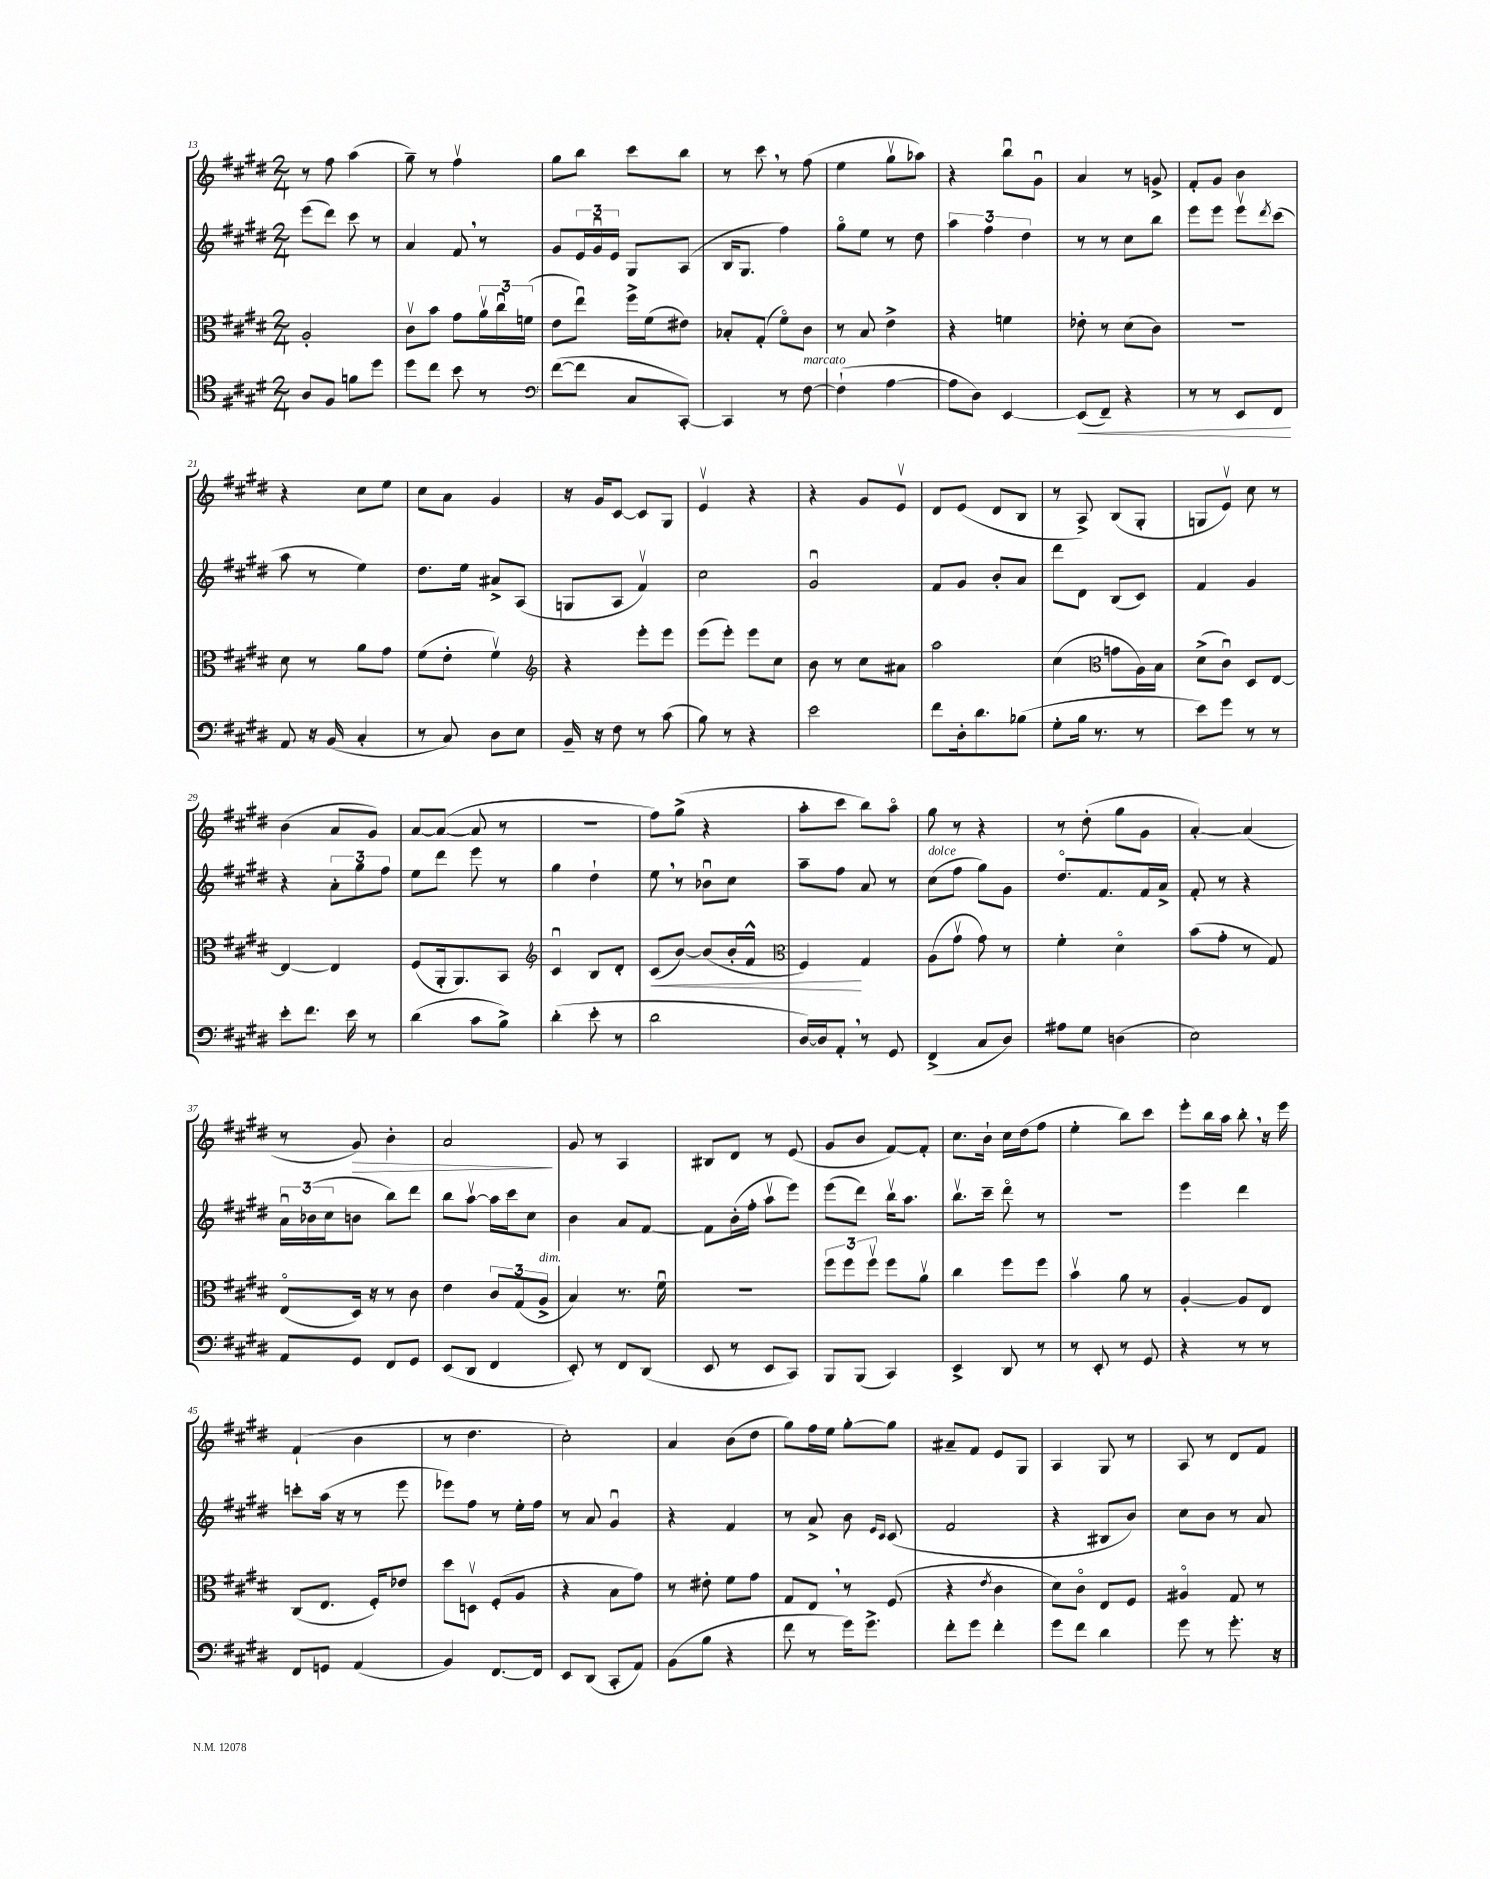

**kern	**dynam	**kern	**dynam	**kern	**kern	**dynam
*part4	*part4	*part3	*part3	*part2	*part1	*part1
*staff4	*staff4	*staff3	*staff3	*staff2	*staff1	*staff1
*clefC4	*	*clefC3	*	*clefG2	*clefG2	*
*k[f#c#g#d#]	*	*k[f#c#g#d#]	*	*k[f#c#g#d#]	*k[f#c#g#d#]	*
*M2/4	*	*M2/4	*	*M2/4	*M2/4	*
=13	=13	=13	=13	=13	=13	=13
8A/L	.	2A'/	.	(8eee\L	8r	.
8F#/J	.	.	.	8ddd#\J)	8ff#\	.
8fn\L	.	.	.	8ccc#\	(4aa\	.
8dd#\J	.	.	.	8r	.	.
=14	=14	=14	=14	=14	=14	=14
8dd#\L	.	8c#v\L	.	4a/	8gg#~\)	.
8cc#\J	.	8b\J	.	.	8r	.
8b\	.	8g#\L	.	8f#,/	4ff#v\	.
8r	.	24av\L	.	8r	.	.
.	.	24cc#u\	.	.	.	.
.	.	(24fn\JJ	.	.	.	.
=15	=15	=15	=15	=15	=15	=15
*clefF4	*	*	*	*	*	*
([8f#\L	.	8e\L	.	8g#/L	8gg#\L	.
8f#\J]	.	8eeu\J)	.	24e/L	8bb\J	.
.	.	.	.	24g#u/	.	.
.	.	.	.	24e/JJ	.	.
8C#/L	.	16ff#^\LL	.	8G#/L	8ccc#\L	.
.	.	(16f#\J	.	.	.	.
[8CC#'/J)	.	8e#X\J)	.	(8A/J	8bb\J	.
=16	=16	=16	=16	=16	=16	=16
4CC#/]	.	8B-X'/L	.	16B/KL	8r	.
.	.	.	.	8.G#/J	.	.
.	.	(8G#'/J	.	.	8ccc#,\	.
8r	.	8f#\L)	.	4ff#\)	8r	.
!LO:TX:a:i:t=marcato	!	!	!	!	!	!
[8F#\	.	8c#\J	.	.	(8ff#\	.
=17	=17	=17	=17	=17	=17	=17
(4F#`\]	.	8r	.	8gg#\L	4ee\	.
.	.	8B/	.	8ee\J	.	.
[4A\	.	4e^\	.	8r	8gg#v\L	.
.	.	.	.	8dd#\	8aa-X\J)	.
=18	=18	=18	=18	=18	=18	=18
8A\L]	.	4r	.	6aa\	4r	.
8D#\J)	.	.	.	.	.	.
.	.	.	.	6ff#\	.	.
[4EE/	.	4fn\	.	.	8bbu\L	.
.	.	.	.	6dd#\	.	.
.	.	.	.	.	8g#u\J	.
=19	=19	=19	=19	=19	=19	=19
!	!LO:HP:b	!	!	!	!	!
(8EE/L]	<	8e-X'\	.	8r	4a/	.
8FF#~/J)	.	8r	.	8r	.	.
4r	.	(8d#\L	.	8cc#\L	8r	.
.	.	8c#\J)	.	8bb\J	8gn^/	.
=20	=20	=20	=20	=20	=20	=20
8r	.	2r	.	8eee\L	8f#'/L	.
8r	.	.	.	8eee\J	8g#/J	.
8EE/L	.	.	.	8eeev\L	4b\	.
.	.	.	.	8qddd#/	.	.
8FF#/J	.	.	.	(8ccc#\J	.	.
.	[	.	.	.	.	.
!!LO:LB:g=z
=21	=21	=21	=21	=21	=21	=21
8AA/	.	8d#\	.	8aa\	4r	.
16r	.	8r	.	8r	.	.
(16BB/	.	.	.	.	.	.
4C#'/	.	8a\L	.	4ee\)	8cc#\L	.
.	.	8g#\J	.	.	8ee\J	.
=22	=22	=22	=22	=22	=22	=22
8r	.	(8f#\L	.	8.dd#\L	8cc#\L	.
8C#/)	.	8e'\J	.	.	8a\J	.
.	.	.	.	16ee\Jk	.	.
8D#\L	.	4f#v\)	.	8a#X^/L	4g#/	.
8E\J	.	.	.	(8A/J	.	.
=23	=23	=23	=23	=23	=23	=23
*	*	*clefG2	*	*	*	*
16BB~/	.	4r	.	8Gn/L	16r	.
16r	.	.	.	.	16g#/KL	.
8F#\	.	.	.	8A/J	[8c#/J	.
8r	.	8eee'\L	.	4f#v/)	8c#/L]	.
(8c#\	.	8eee\J	.	.	8G#/J	.
=24	=24	=24	=24	=24	=24	=24
8B\)	.	(8eee\L	.	2cc#\	4ev/	.
8r	.	8eee'\J)	.	.	.	.
4r	.	8eee\L	.	.	4r	.
.	.	8cc#\J	.	.	.	.
=25	=25	=25	=25	=25	=25	=25
2e\	.	8b\	.	2g#u/	4r	.
.	.	8r	.	.	.	.
.	.	8cc#\L	.	.	8g#/L	.
.	.	8a#X\J	.	.	8ev/J	.
=26	=26	=26	=26	=26	=26	=26
8f#\L	.	2aa\	.	8f#/L	8d#/L	.
16D#'\k	.	.	.	8g#/J	(8e/J	.
8.d#\	.	.	.	.	.	.
.	.	.	.	8b'/L	8d#/L	.
(8B-X\J	.	.	.	8a/J	8B/J	.
=27	=27	=27	=27	=27	=27	=27
8G#'\L	.	(4cc#\	.	8ddd#\L	8r	.
16B\Jk	.	.	.	8d#\J	8A^/)	.
8.r	.	.	.	.	.	.
*	*	*clefC3	*	*	*	*
.	.	8gn\L	.	(8B/L	(8B/L	.
8r	.	16A\L)	.	8c#/J)	8G#'/J	.
.	.	16B\JJ	.	.	.	.
=28	=28	=28	=28	=28	=28	=28
8e\L)	.	(8d#^\L	.	4f#/	8Gn/L	.
8g#\J	.	8c#u\J)	.	.	8ev/J)	.
8r	.	8D#/L	.	4g#/	8cc#\	.
8r	.	[8E/J	.	.	8r	.
!!LO:LB:g=z
=29	=29	=29	=29	=29	=29	=29
8e'\L	.	4E/_	.	4r	(4b\	.
8.f#\J	.	.	.	.	.	.
.	.	4E/]	.	12a'\L	8a/L	.
16e\	.	.	.	.	.	.
.	.	.	.	12gg#\	.	.
8r	.	.	.	.	8g#/J)	.
.	.	.	.	12ff#\J	.	.
=30	=30	=30	=30	=30	=30	=30
(4d#\	.	(8F#/L	.	8ee\L	[8a/L	.
.	.	16AA'/k	.	8ddd#\J	(8a/J_	.
.	.	8.AA/)	.	.	.	.
8c#\L	.	.	.	8eee\	8a/]	.
8B^\J)	.	8BB/J	.	8r	8r	.
=31	=31	=31	=31	=31	=31	=31
*	*	*clefG2	*	*	*	*
(4d#'\	.	4c#u/	.	4gg#\	2r	.
8e'\	.	8B/L	.	4dd#`\	.	.
8r	.	8d#'/J	.	.	.	.
=32	=32	=32	=32	=32	=32	=32
!	!	!	!LO:HP:b	!	!	!
2d#\	.	(8c#/L	<	8ee,\	8ff#\L)	.
.	.	[8b/J)	.	8r	(8gg#^\J	.
.	.	(8b/L]	.	8b-Xu\L	4r	.
.	.	16b'/L	.	8cc#\J	.	.
.	.	16f#^^/JJ	.	.	.	.
=33	=33	=33	=33	=33	=33	=33
*	*	*clefC3	*	*	*	*
[16D#/LL)	.	4F#/)	.	8aa~\L	8aa'\L	.
16D#/J]	.	.	.	.	.	.
8AA',/J	.	.	.	8ff#\J	8ccc#\J	.
8r	.	4G#/	[	8a/	8bb\L)	.
8GG#/	.	.	.	8r	8aa\J	.
=34	=34	=34	=34	=34	=34	=34
!	!	!	!	!LO:TX:a:i:t=dolce	!	!
(4FF#^/	.	(8A\L	.	(8cc#\L	8gg#\	.
.	.	8g#v\J	.	8ff#\J	8r	.
8C#/L	.	8g#\)	.	8gg#\L)	4r	.
8D#/J)	.	8r	.	8g#\J	.	.
=35	=35	=35	=35	=35	=35	=35
8A#X\L	.	4f#'\	.	8.dd#/L	8r	.
8G#\J	.	.	.	.	(8dd#'\	.
.	.	.	.	8.f#/	.	.
(4Dn\	.	4d#\	.	.	8gg#\L	.
.	.	.	.	16f#/L	8g#\J	.
.	.	.	.	16a^/JJ	.	.
=36	=36	=36	=36	=36	=36	=36
2E\)	.	(8b\L	.	8f#'/	[4a'/)	.
.	.	8g#'\J	.	8r	.	.
.	.	8r	.	4r	(4a/]	.
.	.	8G#/)	.	.	.	.
!!LO:LB:g=z
=37	=37	=37	=37	=37	=37	=37
8AA/L	.	(8E/L	.	24au\LL	8r	.
.	.	.	.	(24b-X\	.	.
.	.	.	.	24cc#\J	.	.
!	!	!	!	!	!	!LO:HP:b
8GG#/J	.	16D#/Jk)	.	8bn\J	8g#/)	>
.	.	16r	.	.	.	.
8FF#/L	.	8r	.	8bb\L)	4b'\	.
8GG#/J	.	8c#\	.	8ddd#\J	.	.
=38	=38	=38	=38	=38	=38	=38
(8EE/L	.	4e\	.	8bb\L	2a/	.
8DD#/J	.	.	.	[8aav\J	.	.
4FF#/	.	12c#/L	.	16aa\LL]	.	.
.	.	.	.	16ccc#\J	.	.
.	.	(12G#/	.	.	.	.
.	.	.	.	8cc#\J	.	.
!	!	!LO:TX:a:i:t=dim.	!	!	!	!
.	.	12A^/J	.	.	.	.
.	.	.	.	.	.	]
=39	=39	=39	=39	=39	=39	=39
8EE'/)	.	4B/)	.	4b\	8g#/	.
8r	.	.	.	.	8r	.
8FF#/L	.	8.r	.	8a/L	4A/	.
(8DD#/J	.	.	.	[8f#/J	.	.
.	.	16f#u\	.	.	.	.
=40	=40	=40	=40	=40	=40	=40
8EE/	.	2r	.	8f#\L]	8B#X/L	.
8r	.	.	.	(16b'\L	8d#/J	.
.	.	.	.	16ff#'\JJ	.	.
8EE/L	.	.	.	8aav\L	8r	.
8CC#/J)	.	.	.	8eee\J)	(8e/	.
=41	=41	=41	=41	=41	=41	=41
8BBB/L	.	12ff#\L	.	(8eee\L	8g#/L	.
.	.	12ff#\	.	.	.	.
(8BBB/J	.	.	.	8ddd#\J)	8b/J	.
.	.	12ff#v\J	.	.	.	.
4CC#/)	.	8ff#\L	.	16bbv\KL	[8f#/L)	.
.	.	.	.	8.aa\J	.	.
.	.	8av\J	.	.	8f#'/J]	.
=42	=42	=42	=42	=42	=42	=42
4EE^/	.	4cc#\	.	8.bbv\L	8.cc#\L	.
.	.	.	.	16ccc#~\Jk	16b`\Jk	.
8DD#/	.	8ff#\L	.	8ddd#\	16cc#\LL	.
.	.	.	.	.	(16dd#\J	.
8r	.	8ff#\J	.	8r	8ff#\J	.
=43	=43	=43	=43	=43	=43	=43
8r	.	4bv\	.	2r	4ee'\	.
8EE'/	.	.	.	.	.	.
8r	.	8a\	.	.	8bb\L)	.
8GG#/	.	8r	.	.	8ccc#\J	.
=44	=44	=44	=44	=44	=44	=44
4r	.	[4A'/	.	4eee\	8eee'\L	.
.	.	.	.	.	16bb\L	.
.	.	.	.	.	16aa\JJ	.
8r	.	8A/L]	.	4ddd#\	8bb',\	.
8r	.	8E/J	.	.	16r	.
.	.	.	.	.	16eee\	.
!!LO:LB:g=z
=45	=45	=45	=45	=45	=45	=45
8FF#/L	.	(8C#/L	.	8cccn'\L	(4f#`/	.
8GGn/J	.	8.E/J	.	(16aa\Jk	.	.
.	.	.	.	16r	.	.
(4AA/	.	.	.	8r	4b\	.
.	.	16F#'/KL)	.	.	.	.
.	.	8e-X/J	.	8eee\	.	.
=46	=46	=46	=46	=46	=46	=46
4BB/)	.	8dd#\L	.	8eee-X\L)	8r	.
.	.	8Dnv\J	.	8ff#\J	4.dd#\	.
[8.FF#/L	.	(8F#'/L	.	8r	.	.
.	.	8A/J	.	16ee'\LL	.	.
16FF#/Jk]	.	.	.	16ff#\JJ	.	.
=47	=47	=47	=47	=47	=47	=47
8EE/L	.	4r	.	8r	2cc#'\)	.
(8DD#/J	.	.	.	8a/	.	.
8CC#'/L	.	8B\L	.	4g#u/	.	.
8AA/J)	.	8g#\J)	.	.	.	.
=48	=48	=48	=48	=48	=48	=48
(8BB\L	.	8r	.	4r	4a/	.
8B\J	.	8e#X'\	.	.	.	.
4r	.	8f#\L	.	4f#/	(8b\L	.
.	.	8g#\J	.	.	8dd#\J	.
=49	=49	=49	=49	=49	=49	=49
8f#\	.	8G#/L	.	8r	8gg#\L)	.
8r	.	8E,/J	.	8a^/	16ff#\L	.
.	.	.	.	.	16ee\JJ	.
16g#\KL)	.	8r	.	8b\	[8gg#'\L	.
8.g#^\J	.	.	.	.	.	.
.	.	.	.	16qqe/LL	.	.
.	.	.	.	16qqc#/JJ	.	.
.	.	(8F#/	.	(8c#/	8gg#\J]	.
=50	=50	=50	=50	=50	=50	=50
8f#'\L	.	4r	.	2f#/	8a#X~/L	.
8g#\J	.	.	.	.	8f#/J	.
.	.	8qe/	.	.	.	.
4f#'\	.	4c#\	.	.	8e/L	.
.	.	.	.	.	8G#/J	.
=51	=51	=51	=51	=51	=51	=51
8g#\L	.	8d#\L)	.	4r	4A/	.
8f#\J	.	8c#\J	.	.	.	.
4d#\	.	8E/L	.	8B#X/L	8G#/	.
.	.	8F#/J	.	8b/J)	8r	.
=52	=52	=52	=52	=52	=52	=52
8g#\	.	4A#X/	.	8cc#\L	8A/	.
8r	.	.	.	8b\J	8r	.
8.g#'\	.	8G#/	.	8r	8d#/L	.
.	.	8r	.	8a/	8f#/J	.
16r	.	.	.	.	.	.
==	==	==	==	==	==	==
*-	*-	*-	*-	*-	*-	*-
